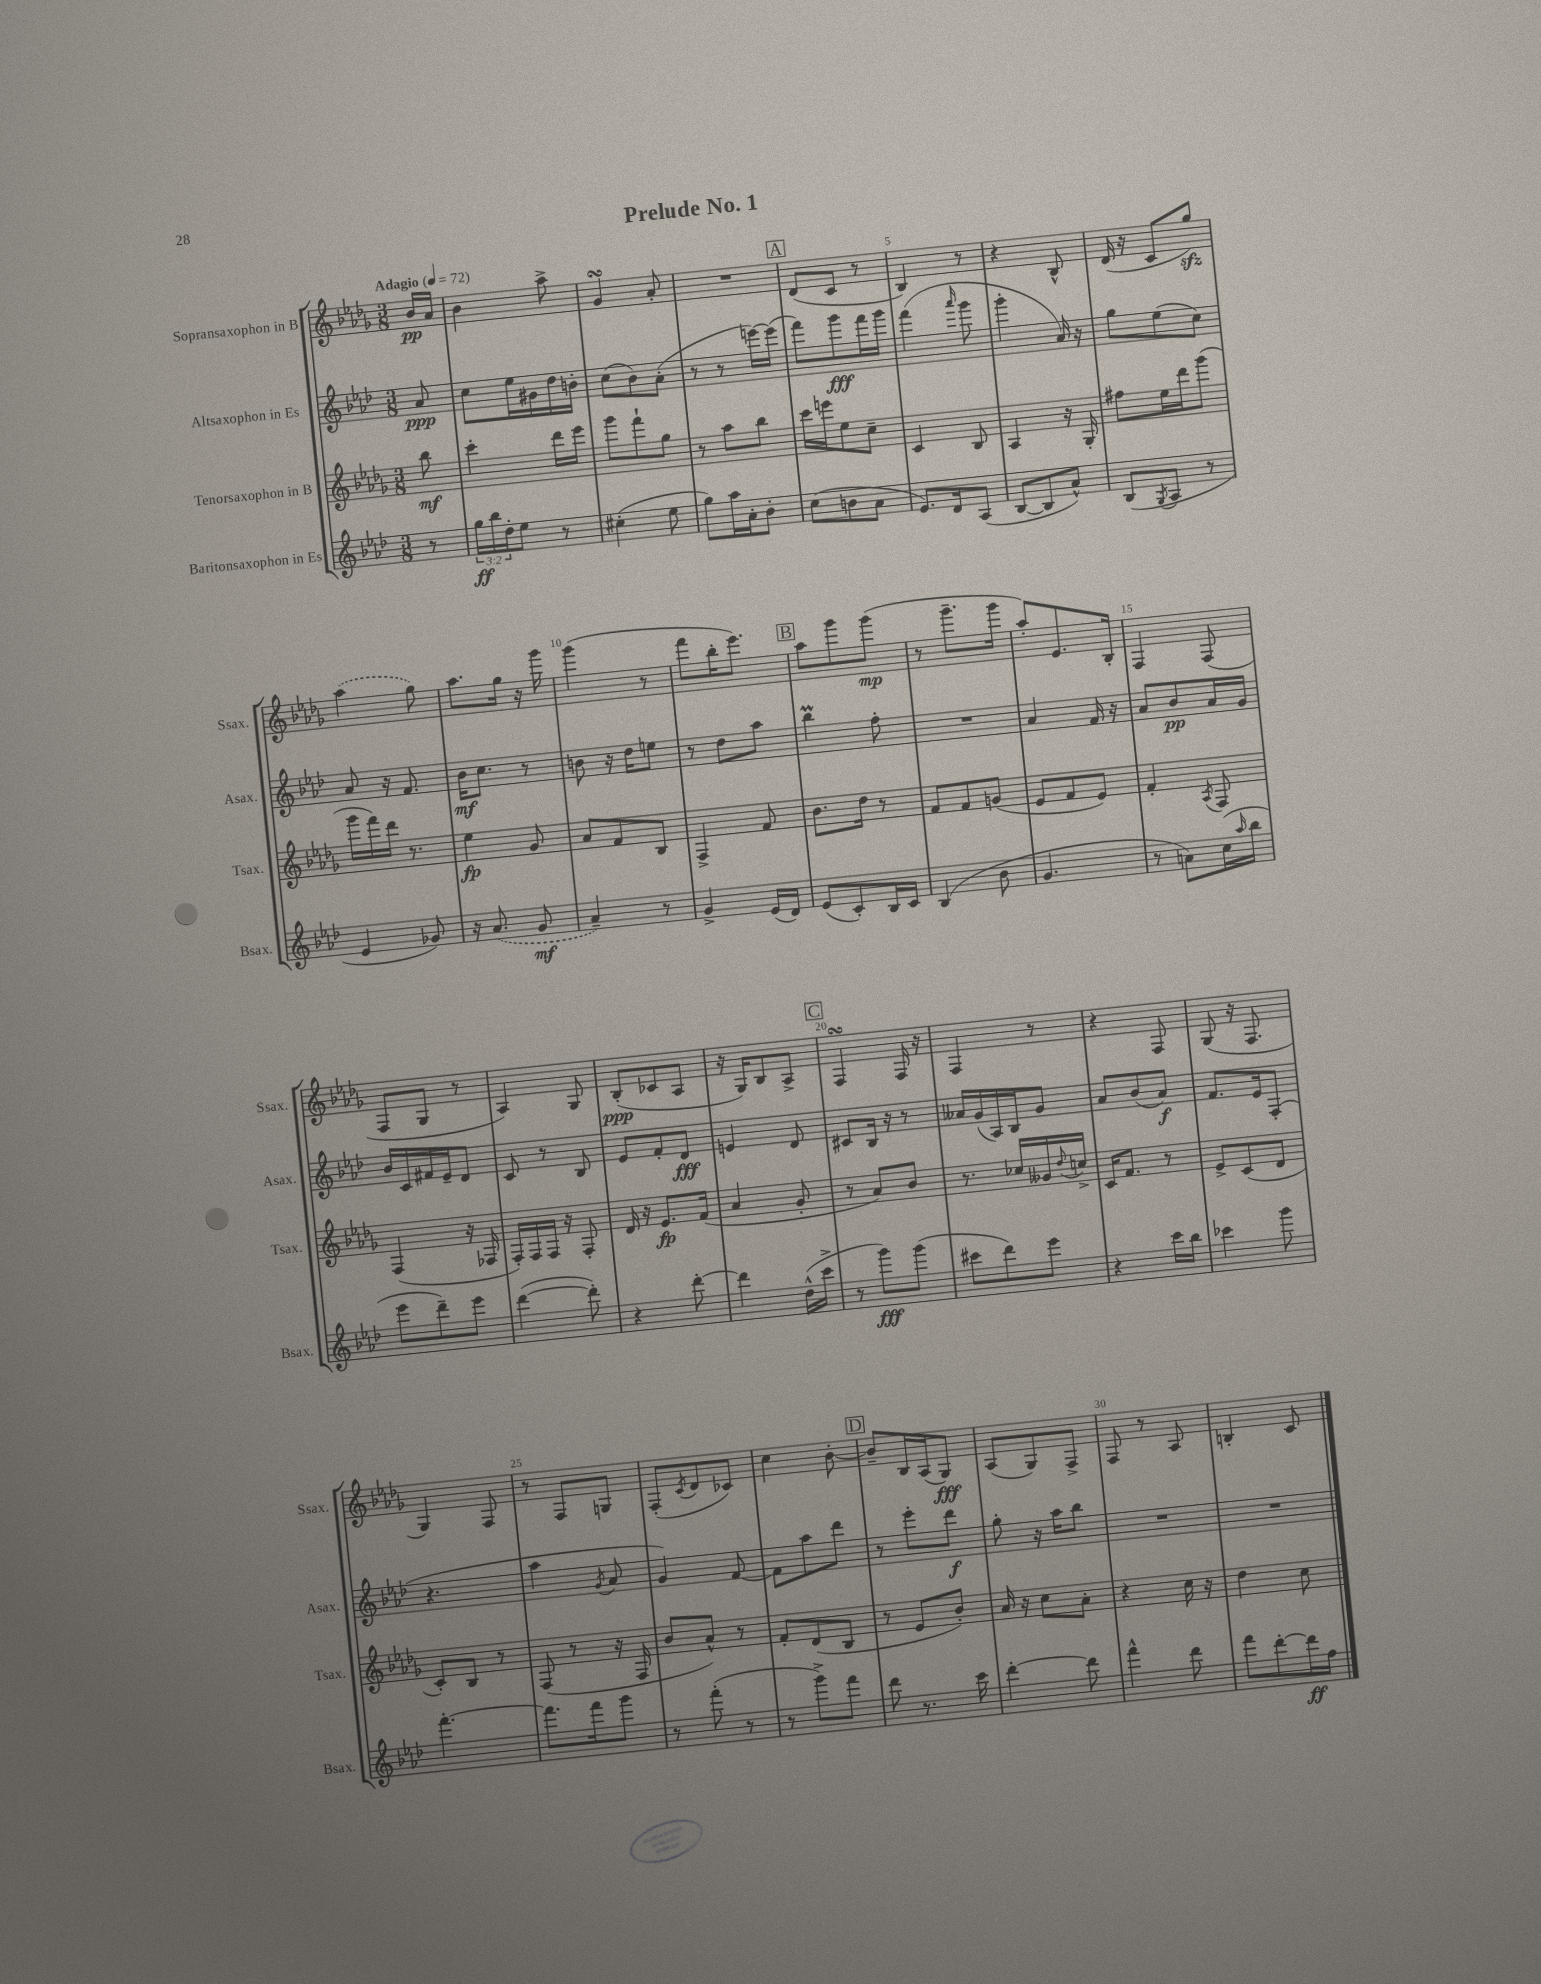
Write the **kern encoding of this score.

**kern	**kern	**kern	**kern
*staff4	*staff3	*staff2	*staff1
*clefG2	*clefG2	*clefG2	*clefG2
*k[b-e-a-d-]	*k[b-e-a-d-g-]	*k[b-e-a-d-]	*k[b-e-a-d-g-]
*M3/8	*M3/8	*M3/8	*M3/8
*MM72	*MM72	*MM72	*MM72
8r	8bb-	8a-	16b-
.	.	.	16a-
=	=	=	=
24gg	4ccc'	8cc	4b-
24bb-	.	.	.
24dd-'	.	.	.
8ee-	.	16ee-	.
.	.	16g#	.
8r	16ddd-	16dd-	8aa-^
.	16eee-	16b'	.
=	=	=	=
(4cc#'	8ggg-	(8cc	4g-
.	8fff`	8b-)	.
8ee-	8gg-	(8a-'	8a-'
=	=	=	=
8gg)	8r	8r	4.r
16aa-	8aa-	8r	.
16a-'	.	.	.
8b-'	8bb-	[16eee)	.
.	.	(16eee]	.
=	=	=	=
(8cc	16ccc	8fff)	(8d-
.	16eee	.	.
8b	8ee-	8ggg	8c
8a-	8cc~	16fff	8r
.	.	16ggg	.
=	=	=	=
8.e-)	4c	(4fff	4B-)
16d-	.	.	.
.	.	16qqaaa-	.
(8A-	8B-	8ggg	8r
=	=	=	=
[8B-	4A-	4ggg'	4r
8B-]	.	.	.
8a-^^)	16r	16a-)	8B-^^
.	16G-'	16r	.
=	=	=	=
(8B-	8ff#	8gg	(16d-
.	.	.	16r
8qG	.	.	.
8A-	16ee-	(8ee-	8c
.	16ddd-	.	.
8r	(8ggg-	8cc)	8gg-)
=	=	=	=
4e-	16ggg-	8a-	(4aa-
.	16fff)	.	.
.	16ddd-	16r	.
.	8.r	8.f	.
8g-)	.	.	8gg-)
=	=	=	=
16r	4ee-	16b-	8.aa-
(8.a-	.	8.cc	.
.	.	.	16gg-
8g	8g-	8r	16r
.	.	.	16ggg-
=	=	=	=
4a-~)	8a-	8b	(4ggg-
.	8f	16r	.
.	.	16dd-	.
8r	8B-	8ee	8r
=	=	=	=
4g^	4F^	8r	8fff
.	.	8dd-	16bb-'
.	.	.	8.eee-)
(16e-	8f	8aa-	.
16d-)	.	.	.
=	=	=	=
(8e-	8.b-	4bb-	8aa-
8c')	.	.	8ggg-
.	16dd-	.	.
16B-	8r	8ff'	(8ggg-
16c	.	.	.
=	=	=	=
(4B-	8f	4.r	8r
.	8f	.	8.ggg-~
8b-	(8g	.	.
.	.	.	16ggg-
=	=	=	=
4.g	8e-	4a-	8aa-')
.	8f	.	8.e-
.	8e-)	16f	.
.	.	16r	16B-'
=	=	=	=
8r	4f'	8a-	4F
8a)	.	8b-	.
.	8qA-	.	.
(16cc	8F	16a-	(8F
16qqaa-	.	.	.
16bb-	.	16g	.
=	=	=	=
8eee-	(4F	16b-	8F
.	.	16c	.
8ddd-~)	.	16f#	8G-
.	.	16e-~	.
8eee-	16r	8d-	8r
.	16F-	.	.
=	=	=	=
([4ddd-	16F')	8c	4A-)
.	16F	.	.
.	16F	8r	.
.	16r	.	.
8ddd-'])	8F'	8B-	8G-
=	=	=	=
4r	16d-	8e-	(8B-'
.	16r	.	.
.	8.e-	8f'	8c-
[8ddd-'	.	8d-	8A-
.	(16f	.	.
=	=	=	=
4ddd-]	4a-	4e	16r
.	.	.	16G-)
.	.	.	8B-
(16dd-^^	8g-'	8d-	8A-^
16ccc^	.	.	.
=	=	=	=
8r	8r	8c#	4F
8ggg)	8a-)	16B-	.
.	.	16r	.
(8ggg	8b-	8r	16F
.	.	.	16r
=	=	=	=
8ccc#	8.r	16a--	4F
.	.	(16g	.
8ddd-)	.	16A-)	.
.	16cc-	16B-	.
8eee-	16g--	8g	8r
.	8qqdd-	.	.
.	16cc^	.	.
=	=	=	=
4r	16c	8a-	4r
.	8.f	.	.
.	.	(8b-	.
16ccc	8r	8a-)	8F
16bb-	.	.	.
=	=	=	=
4ccc-	8e-^	8.f	(8G-
.	(8c	.	16r
.	.	16e-	8.F
8ggg	8d-	(8F'	.
=	=	=	=
[4.fff'	8c')	4.r	4G-)
.	8B-	.	.
.	8r	.	8F
=	=	=	=
8.fff]	(8F	4aa-	8r
.	8r	.	8F
16fff	.	.	.
.	.	8qg	.
8ggg	16r	8a-	8G
.	16F	.	.
=	=	=	=
8r	8b-	4g)	(8F'
.	.	.	8qc
(8fff'	8a-^^)	.	8d-
8r	8r	[8f	8c-)
=	=	=	=
8r	8f'	8f]	4cc
8ggg^)	(8d-	8aa-	.
8fff	8B-	8ddd-	[8b-'
=	=	=	=
8ddd-	8r	8r	8b-~]
8.r	8e-	8eee-'	16B-
.	.	.	(16A-
.	8b-')	8ddd-	8G-)
16ccc	.	.	.
=	=	=	=
[4ddd-'	16a-	8gg'	(8A-
.	16r	.	.
.	8cc	16r	8G-)
.	.	16aa-	.
8ddd-]	8a-'	8bb-	8F^
=	=	=	=
4fff^^	4r	4.r	8F
.	.	.	8r
8ddd-	16cc	.	8A-
.	16r	.	.
=	=	=	=
8fff	4dd-	4.r	4B'
[8ddd-'	.	.	.
16ddd-]	8cc	.	8c
16ff	.	.	.
==	==	==	==
*-	*-	*-	*-
